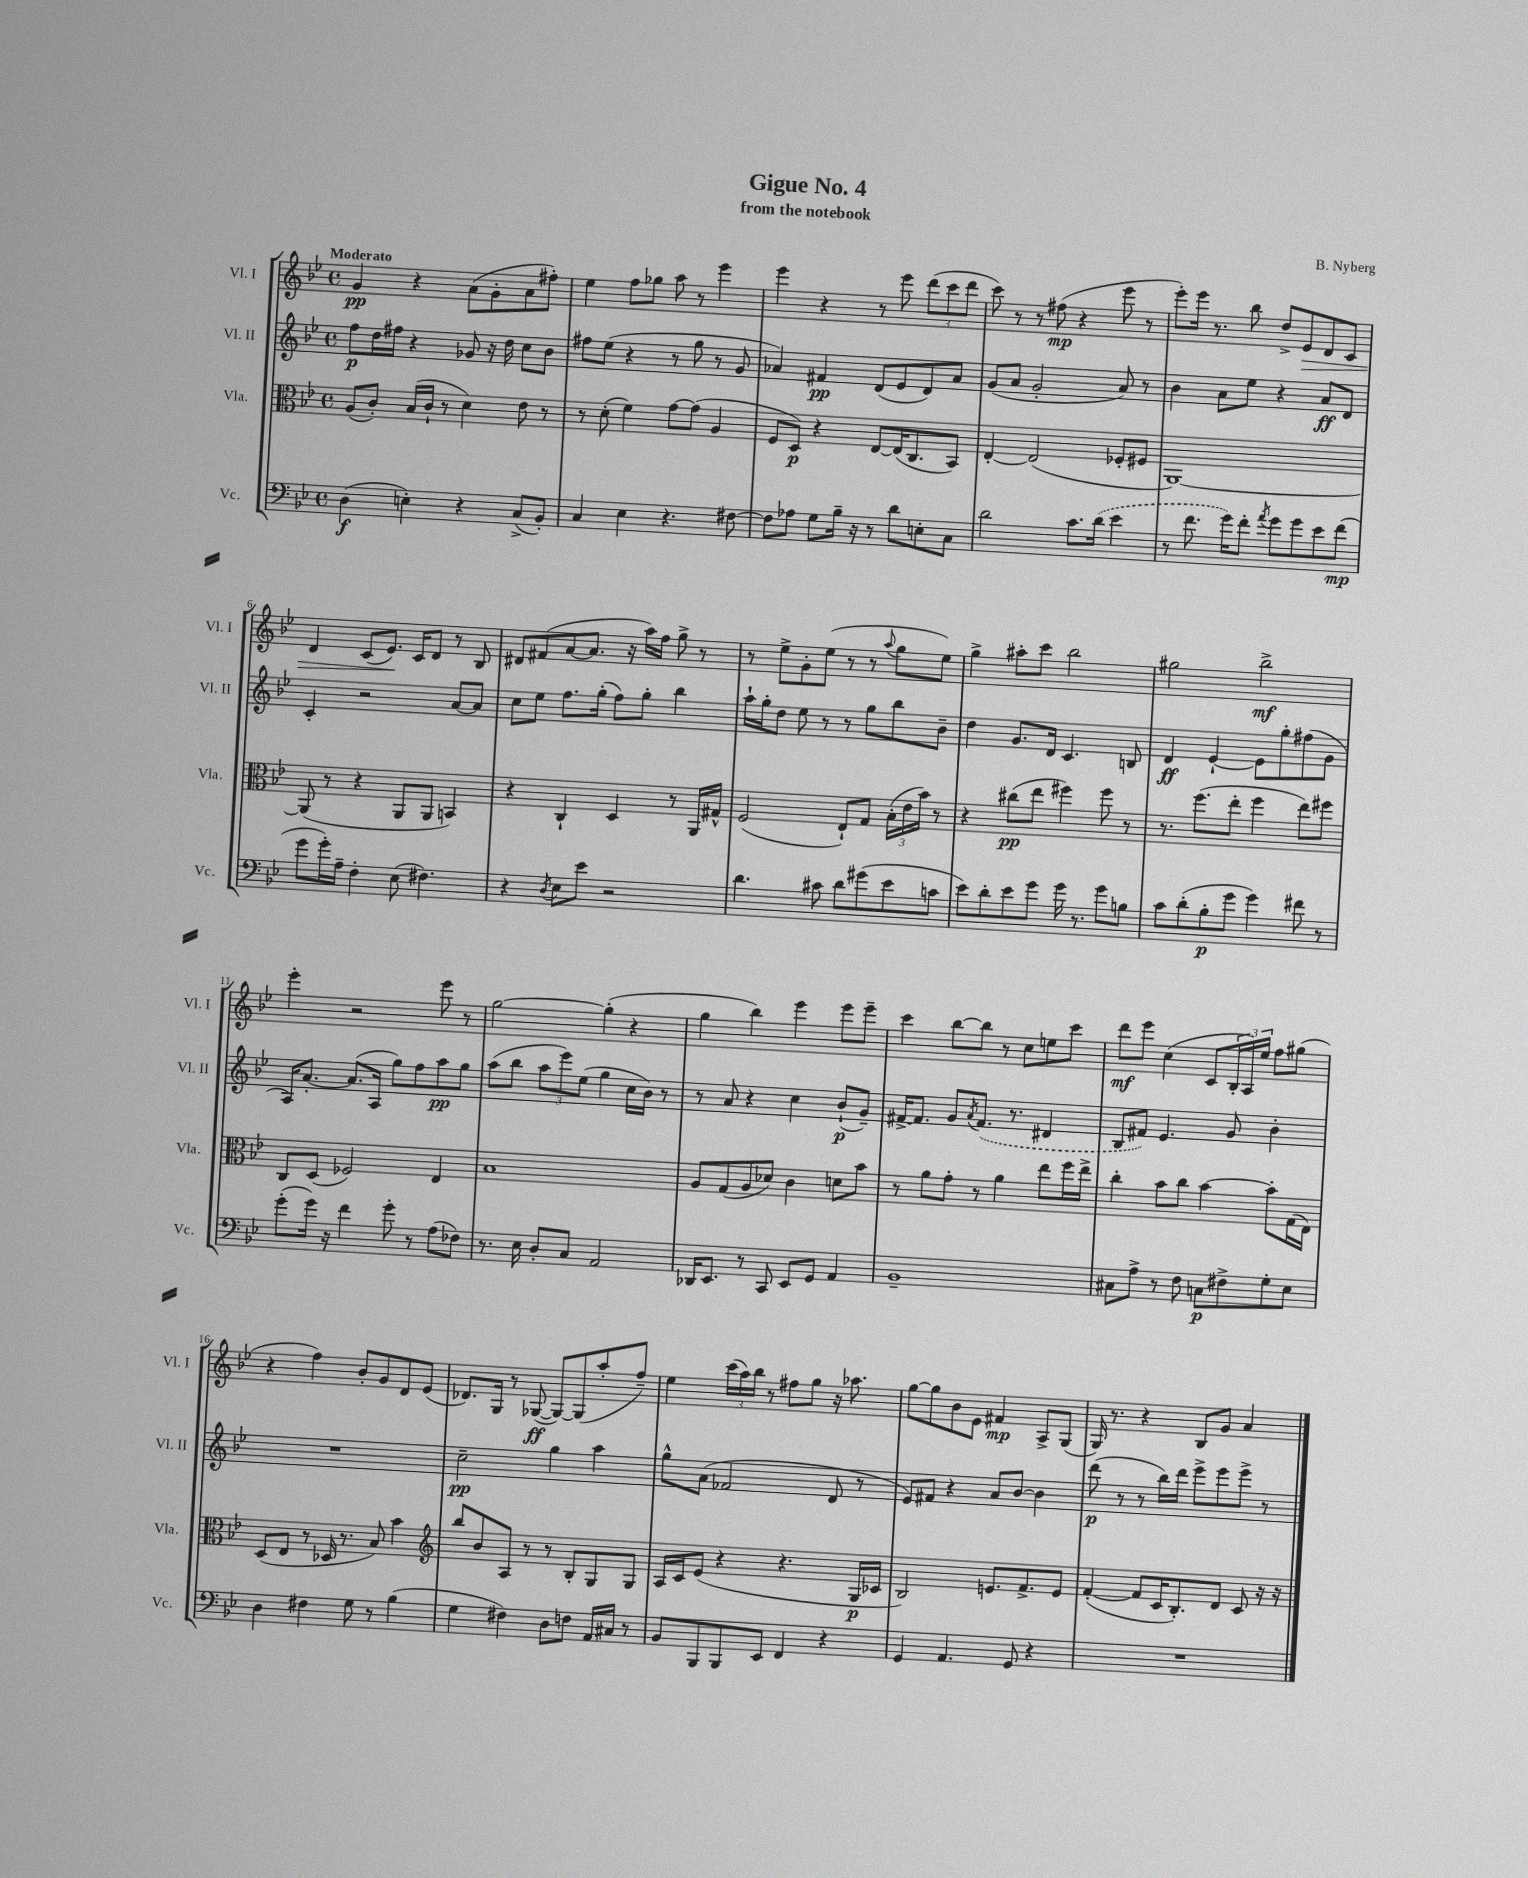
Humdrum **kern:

**kern	**kern	**kern	**kern
*staff4	*staff3	*staff2	*staff1
*clefF4	*clefC3	*clefG2	*clefG2
*k[b-e-]	*k[b-e-]	*k[b-e-]	*k[b-e-]
*M4/4	*M4/4	*M4/4	*M4/4
*met(c)	*met(c)	*met(c)	*met(c)
(4D	(8A	8ff	4g
.	8c')	16dd	.
.	.	16ff#	.
4E')	(16B-	4r	4r
.	16c`	.	.
.	8r	.	.
4r	4d)	8g-	(8a
.	.	16r	8g'
.	.	16dd	.
(8C^	8e-	8cc	8a
8BB-')	8r	8b-	8ff#')
=	=	=	=
4C	8r	8ff#	4ee-
.	(8d'	(8ee-	.
4E-	4f)	4r	8ff
.	.	.	8gg-
4.r	[8g	8r	8aa
.	(8g]	8gg	8r
.	4A	8r	4eee-
[8F#	.	8g	.
=	=	=	=
8F#]	8F	4a-)	4eee-
8A-	8D)	.	.
8G	4r	4f#	4r
16B-~	.	.	.
16r	.	.	.
8r	[8E-	(8d	8r
8d	(16E-]	8e-	8eee-
.	8.C	.	.
8E'	.	8d)	(12ddd
.	.	.	12ccc
8C	8BB-)	8a-	.
.	.	.	12ddd
=	=	=	=
2d	[4E-'	(8g	8ccc)
.	.	8a	8r
.	(2E-]	2g'	8r
.	.	.	(8ff#
8.c	.	.	4r
(16d	.	.	.
4e-	8F-'	8a)	8eee-
.	8F#	8r	8r
=	=	=	=
8r	[1AA)	4b-	8eee-')
8.f	.	.	16eee-
.	.	.	8.r
.	.	8a	.
16g)	.	.	.
8f'	.	8ee-	8bb-
8qa	.	.	.
8g	.	4r	8dd^
8g	.	.	8e-
8e-	.	8a	8d
(8f	.	8d	8c
=	=	=	=
8g	(8AA]	4c'	4d
16g')	8r	.	.
16A~	.	.	.
4F'	4r	2r	(8c
.	.	.	8.e-)
(8E-	8AA	.	.
.	.	.	16c
4.F#)	8AA	.	8d
.	4BB)	[8a	8r
.	.	8a]	8B-
=	=	=	=
4r	4r	8cc	8d#
.	.	8ee-	(8f#
8qD	.	.	.
8E-	4C`	8.ff	[8a
8e-	.	.	8.a]
.	.	(16gg'	.
2r	4D	8ff)	.
.	.	.	16r
.	.	8gg'	16aa)
.	.	.	16ff
.	8r	4bb-	8gg^
.	16AA	.	8r
.	16G#^^	.	.
=	=	=	=
4.d	(2F	16aa`	8r
.	.	16gg'	.
.	.	8dd	8ee-^
.	.	8ee-	8g'
8c#	.	8r	(8ee-
8d	8E-`)	8r	8r
(8g#	8G	8gg	8r
.	.	.	8qqaa
8e-	(24B-'	8bb-	8gg
.	24e-	.	.
.	24b-)	.	.
8c	8r	8b-~	8ee-)
=	=	=	=
8e-)	4r	4dd	4gg^
8d'	.	.	.
8e-	(8cc#	8.g	8aa#'
8g	8ee-	.	8ccc
.	.	16d	.
16g	4ff#)	4.c	2bb-
8.r	.	.	.
8g	8ff#	.	.
8B	8r	8B	.
=	=	=	=
8c	8.r	4d	2gg#
(8d'	.	.	.
.	(8.ff	.	.
8B-'	.	[4e-`	.
8g	8ee-'	.	.
4g)	4ff	8e-]	2bb-^
.	.	8gg'	.
8f#	8ee-)	(8ff#	.
8r	8ff#	8g	.
=	=	=	=
(8g'	8C	16A)	4eee-'
.	.	[8.a'	.
16g)	(8D	.	.
16r	.	.	.
4f	2F-)	(8.a]	2r
.	.	16A	.
8g'	.	8gg)	.
8r	.	8ff	.
(8A	4E-	8aa	8eee-
8F-)	.	8gg	8r
=	=	=	=
8.r	1B-	(8aa	[2gg
.	.	8bb-	.
16E-	.	.	.
8D'	.	12aa	.
.	.	12eee-)	.
8C	.	.	.
.	.	(12ee-	.
2AA	.	4gg	(4gg']
.	.	16cc	4r
.	.	16b-)	.
.	.	8r	.
=	=	=	=
16DD-	8A	8r	4gg
8.EE-	.	.	.
.	(8G	8a	.
8r	8A	4r	4bb-)
8CC	8d-)	.	.
8EE-	4c	4cc	4eee-
8GG	.	.	.
4AA	8d	(8b-`	8eee-
.	8b-	8g~)	8eee-~
=	=	=	=
1BB-~	8r	[16f#^	4ccc
.	.	8.f#]	.
.	8a	.	.
.	8g'	8g	[8bb-
.	.	8qa	.
.	8r	(8.f#	8bb-]
.	4a	.	8r
.	.	8.r	.
.	.	.	8cc
.	8ee-	4d#	8ee
.	16ff	.	8ccc
.	16ee-^	.	.
=	=	=	=
8C#	4cc'	8B-	8ddd
8A^	.	8f#)	8eee-
8r	8b-	4.e-	(4cc
8F	8cc	.	.
8C	[4b-	.	8c
8F#^	.	8g	24B-'
.	.	.	24A)
.	.	.	24ee-
8G'	8b-']	4b-'	8ff
8E-	(16G	.	(8gg#
.	16E-)	.	.
=	=	=	=
4D	(8D	1r	4r
.	8E-	.	.
4F#	8r	.	4ff)
.	16D-	.	.
.	8.r	.	.
8G	.	.	8b-'
8r	8B-)	.	8g
(4B-	4b-	.	8d
.	.	.	(8e-
=	=	=	=
*	*clefG2	*	*
4G	8bb-	2cc~	8.d-)
.	8b-	.	.
.	.	.	16G
4F#)	8A	.	8r
.	8r	.	([8G-
8D	8r	4gg	8G-_)
8F	8B-'	.	(8G-]
16AA	8G	4aa	8aa'
16C#	.	.	.
8r	8G	.	8ff~)
=	=	=	=
8BB-	16A	8gg^^	4ee-
.	16c	.	.
8BBB-	(8e-	(8a	.
8BBB-	4r	2f-	(24ccc
.	.	.	24aa)
.	.	.	24bb-
8EE-	.	.	8r
4FF	4.r	.	8ff#
.	.	.	8gg
4r	.	8d	16r
.	.	.	8.aa-
.	16G	8r	.
.	16c-	.	.
=	=	=	=
4GG	2B-)	8e-)	[8gg
.	.	8f#	8gg]
4.AA	.	4r	8b-
.	.	.	8e-
.	8.e	8a	4f#
8GG	.	[8b-	.
.	8.f^	.	.
4r	.	4b-]	8A^
.	8e	.	(8G
=	=	=	=
1r	([4f'	(8ddd	16G)
.	.	.	8.r
.	.	8r	.
.	8f]	8r	4r
.	16c	16bb-)	.
.	8.B-')	16ddd	.
.	.	8eee-^	8B-
.	8d	8eee-	8g
.	8c	8eee-^	4a
.	16r	8r	.
.	16r	.	.
==	==	==	==
*-	*-	*-	*-
